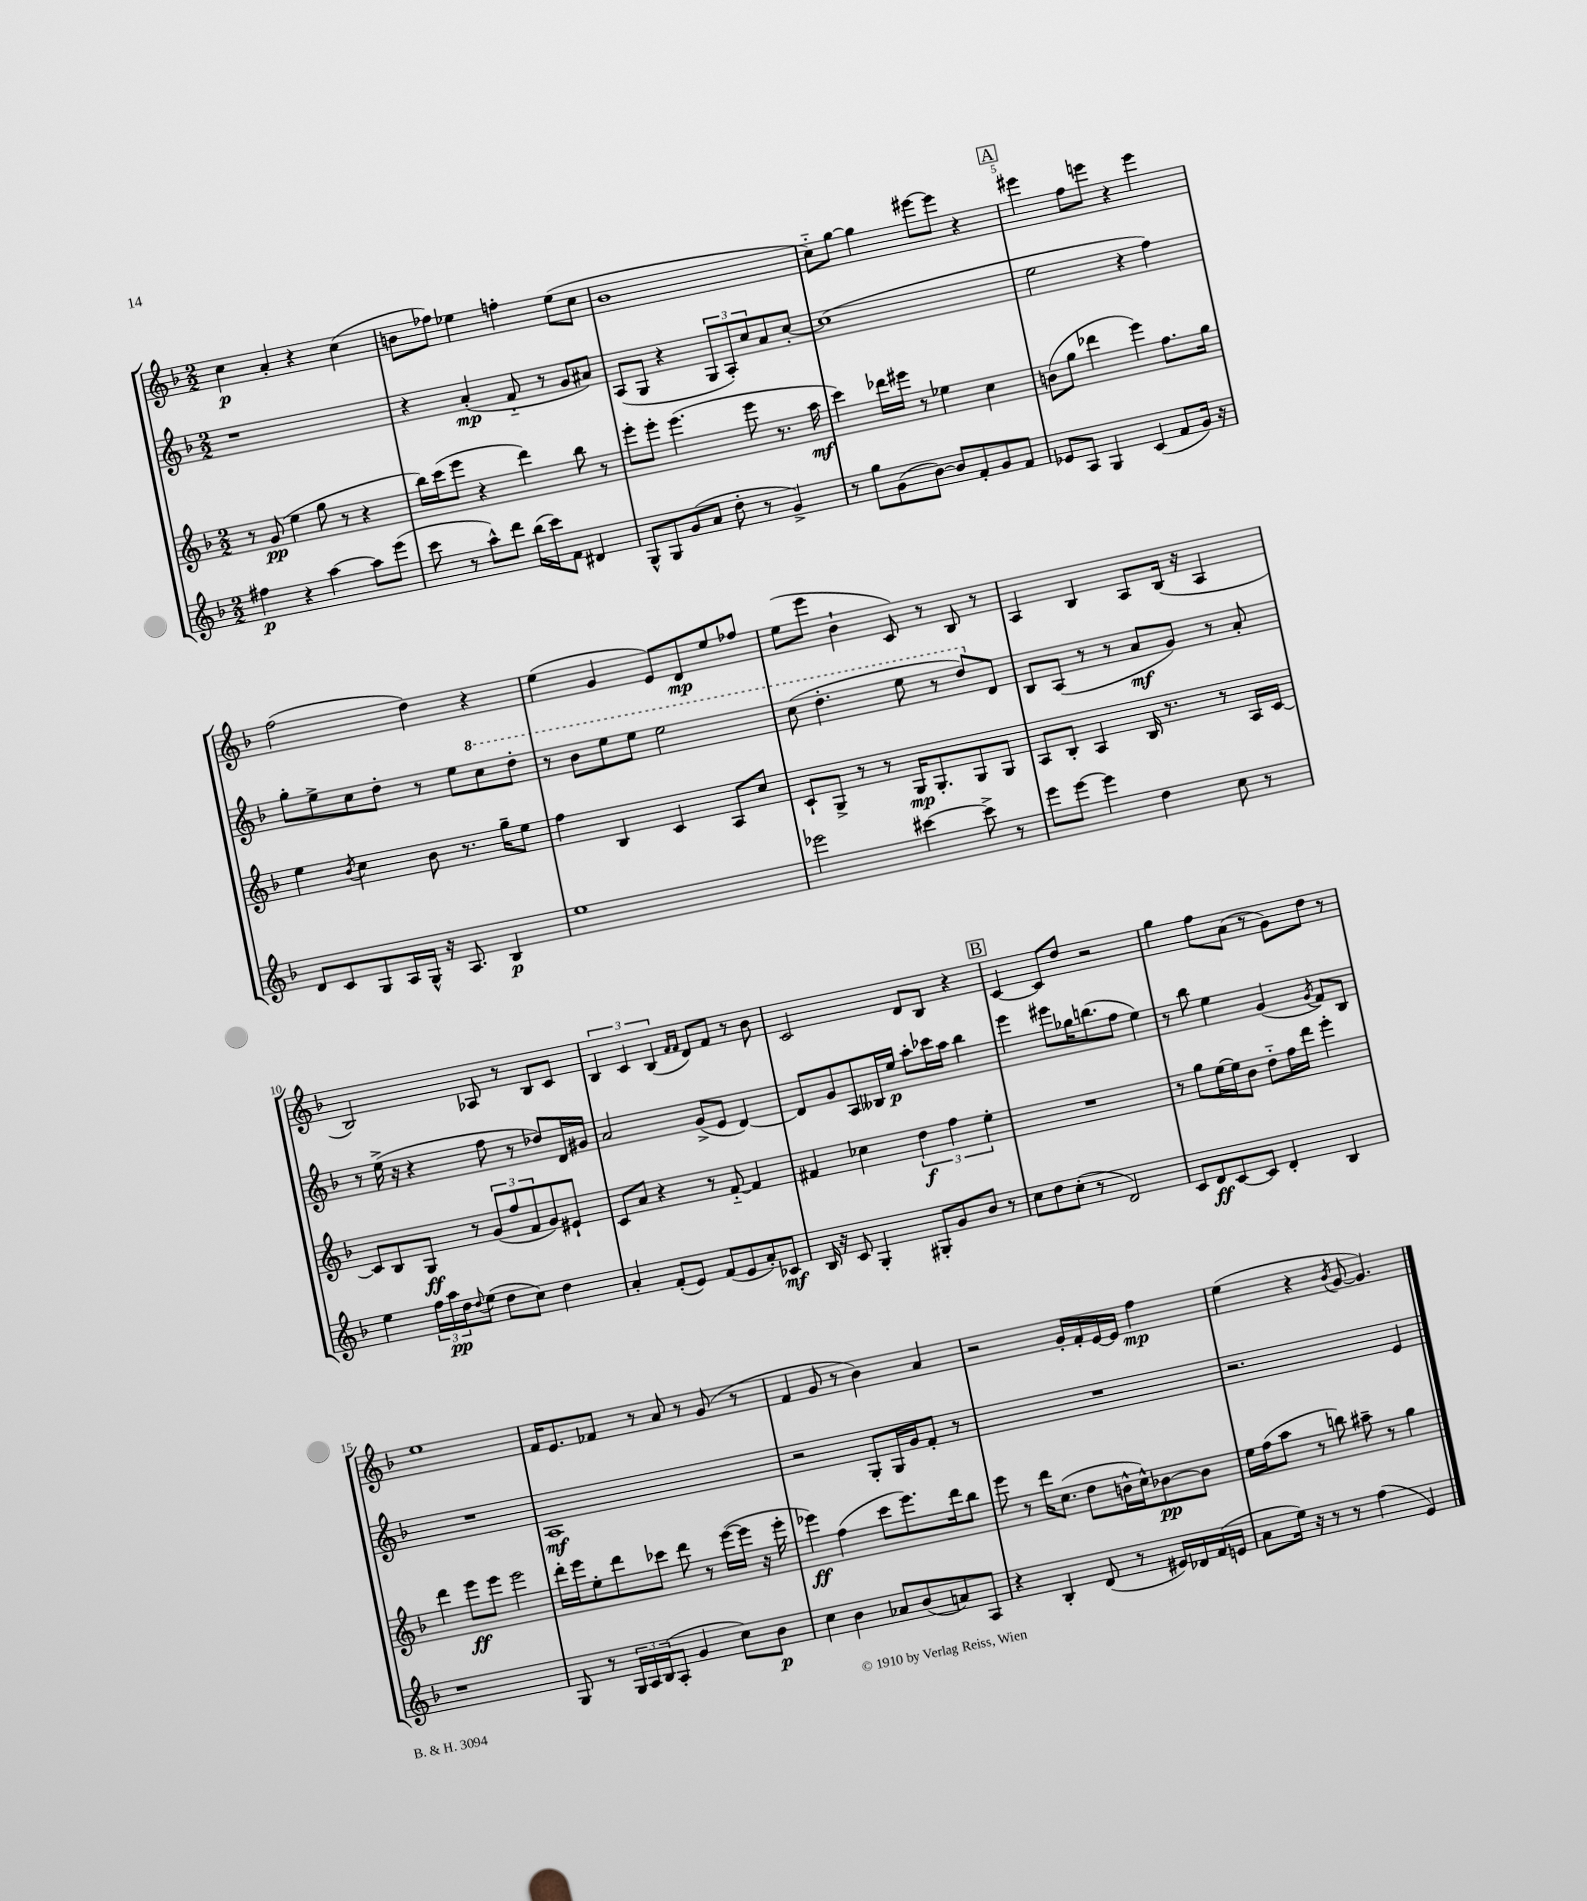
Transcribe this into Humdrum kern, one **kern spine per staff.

**kern	**dynam	**kern	**dynam	**kern	**dynam	**kern	**dynam
*part4	*part4	*part3	*part3	*part2	*part2	*part1	*part1
*staff4	*staff4	*staff3	*staff3	*staff2	*staff2	*staff1	*staff1
*clefG2	*	*clefG2	*	*clefG2	*	*clefG2	*
*k[b-]	*	*k[b-]	*	*k[b-]	*	*k[b-]	*
*M2/2	*	*M2/2	*	*M2/2	*	*M2/2	*
=1	=1	=1	=1	=1	=1	=1	=1
4ff#X\	p	8r	.	1r	.	4cc\	p
.	.	(8g/	pp	.	.	.	.
4r	.	4ee\	.	.	.	4a'/	.
[4aa\	.	8gg\	.	.	.	4r	.
.	.	8r	.	.	.	.	.
8aa\L]	.	4r	.	.	.	(4cc\	.
(8eee\J	.	.	.	.	.	.	.
=2	=2	=2	=2	=2	=2	=2	=2
8ccc\	.	16bb-\LL)	.	4r	.	8bn\L	.
.	.	(16ccc\J	.	.	.	.	.
8r	.	8eee\J	.	.	.	8ff-X\J)	.
8aa^^\L)	.	4r	.	(4a'/	mp	4ee-X\	.
8ddd\J	.	.	.	.	.	.	.
(16bb-\LL	.	4ddd\)	.	8f/	.	4ffn'\	.
16ccc\J)	.	.	.	.	.	.	.
8f\J	.	.	.	8r	.	.	.
4d#X/	.	8bb-\	.	8g/L	.	(8ee-\L	.
.	.	8r	.	8a#X/J)	.	8cc\J	.
=3	=3	=3	=3	=3	=3	=3	=3
8G^^/L	.	8eee'\L	.	(8A/L	.	1b-	.
8G/	.	8eee'\J	.	8G/J	.	.	.
(8g/	.	(4.eee\	.	4r	.	.	.
8a/J	.	.	.	.	.	.	.
8dd'\	.	.	.	12G/L	.	.	.
.	.	.	.	12A'/)	.	.	.
8r	.	8eee\	.	.	.	.	.
.	.	.	.	12cc/	.	.	.
4g^/)	.	8.r	.	8a/	.	.	.
.	.	.	.	[8cc'/J	.	.	.
.	.	16aa\	mf	.	.	.	.
=4	=4	=4	=4	=4	=4	=4	=4
8r	.	4ccc\)	.	(1cc]	.	8cc\L)	.
8gg\L	.	.	.	.	.	[8gg\J	.
(8g\	.	16ddd-X\LL	.	.	.	4gg\]	.
.	.	16eee#X\JJ	.	.	.	.	.
[8b-\J)	.	8r	.	.	.	.	.
8b-/L]	.	4ee-X\	.	.	.	[8eee#X\L	.
8f'/	.	.	.	.	.	8eee#\J]	.
8g/	.	4cc\	.	.	.	4r	.
8f/J	.	.	.	.	.	.	.
!!LO:REH:place=s1:t=A
=5	=5	=5	=5	=5	=5	=5	=5
8e-X/L	.	(8bn\L	.	2ee\	.	4eee#X\	.
8A/J	.	8gg\J	.	.	.	.	.
4G/	.	4ddd-X\	.	.	.	8ff\L	.
.	.	.	.	.	.	8eeen\J	.
(4c/	.	4eee\)	.	4r	.	4r	.
8f/L	.	8.ff\L	.	4ff\)	.	4eee\	.
16g/Jk)	.	.	.	.	.	.	.
16r	.	16gg\Jk	.	.	.	.	.
!!LO:LB:g=z
=6	=6	=6	=6	=6	=6	=6	=6
8d/L	.	4ee\	.	8gg'\L	.	(2ff\	.
8c/	.	.	.	8ee^\	.	.	.
.	.	8qb-/	.	.	.	.	.
8G/	.	4cc\	.	8cc\	.	.	.
16A/L	.	.	.	8dd'\J	.	.	.
16G^^/JJ	.	.	.	.	.	.	.
16r	.	8b-\	.	8r	.	4dd\)	.
8.A/	.	.	.	.	.	.	.
.	.	8.r	.	8ee\L	.	.	.
*	*	*	*	*8va	*	*	*
4B-/	p	.	.	8ccc\	.	4r	.
.	.	16gg~\KL	.	.	.	.	.
.	.	8ee\J	.	8ddd'\J	.	.	.
=7	=7	=7	=7	=7	=7	=7	=7
1ee	.	4ff\	.	8r	.	(4ee\	.
.	.	.	.	8bb-\L	.	.	.
.	.	4B-/	.	8eee\	.	4g/	.
.	.	.	.	8eee\J	.	.	.
.	.	4c/	.	2eee\	.	8e/L)	.
.	.	.	.	.	.	8d/	mp
.	.	8A/L	.	.	.	8ee/	.
.	.	8cc/J	.	.	.	8ff-X/J	.
=8	=8	=8	=8	=8	=8	=8	=8
2eee-X\	.	8c`/L	.	(8ccc\	.	(8ee\L	.
.	.	8G^/J	.	4.ddd'\	.	8eee\J	.
.	.	8r	.	.	.	4b-`\	.
.	.	8r	.	.	.	.	.
[4ccc#X\	.	16G/KL	mp	8eee\	.	8c/)	.
.	.	8.G'/	.	.	.	.	.
.	.	.	.	8r	.	8r	.
8ccc#^\]	.	8G/	.	8ddd/L)	.	8B-/	.
*	*	*	*	*X8va	*	*	*
8r	.	8G/J	.	8d/J	.	8r	.
=9	=9	=9	=9	=9	=9	=9	=9
8eee\L	.	8A/L	.	8B-/L	.	4A/	.
[8eee\J	.	8B-'/J	.	(8A/J	.	.	.
4eee\]	.	4A/	.	8r	.	4B-/	.
.	.	.	.	8r	.	.	.
4dd\	.	16B-/	.	8a/L	mf	8A/L	.
.	.	8.r	.	.	.	.	.
.	.	.	.	8g/J)	.	(16B-/Jk	.
.	.	.	.	.	.	16r	.
8cc\	.	8r	.	8r	.	4A/	.
8r	.	16A/LL	.	8a'/	.	.	.
.	.	[16c/JJ	.	.	.	.	.
!!LO:LB:g=z
=10	=10	=10	=10	=10	=10	=10	=10
4ee\	.	8c/L]	.	8r	.	2B-/)	.
.	.	8B-/	.	(16ee^\	.	.	.
.	.	.	.	16r	.	.	.
24ff\LL	.	8G/J	ff	4r	.	.	.
24aa\	pp	.	.	.	.	.	.
24dd\J	.	.	.	.	.	.	.
8qqdd/	.	.	.	.	.	.	.
(8ee\J	.	8r	.	.	.	.	.
8dd\L	.	(12g/L	.	8ff\	.	8A-X/	.
.	.	12ff/	.	.	.	.	.
8cc\J)	.	.	.	8r	.	8r	.
.	.	12f/	.	.	.	.	.
4dd\	.	8g/)	.	8dd-X/L)	.	8B-/L	.
.	.	8e#X`/J	.	16d/L	.	8c/J	.
.	.	.	.	16g#X/JJ	.	.	.
=11	=11	=11	=11	=11	=11	=11	=11
4a'/	.	8c/L	.	2a/	.	6B-/	.
.	.	8a/J	.	.	.	.	.
.	.	.	.	.	.	6c/	.
(8f'/L	.	4r	.	.	.	.	.
.	.	.	.	.	.	(6B-/	.
8e/J)	.	.	.	.	.	.	.
.	.	.	.	.	.	16qqf/LL	.
.	.	.	.	.	.	16qqf/JJ	.
(8f/L	.	8r	.	(8g^/L	.	8d/L)	.
8e/	.	[8f/	.	8e/J	.	8f/J	.
8a'/)	.	4f/]	.	[4d/)	.	8r	.
8c-X/J	mf	.	.	.	.	8b-\	.
=12	=12	=12	=12	=12	=12	=12	=12
16B-/	.	4f#X/	.	8d/L]	.	2c/	.
16r	.	.	.	.	.	.	.
8c/	.	.	.	8g/	.	.	.
4G'/	.	4cc-X\	.	8A/	.	.	.
.	.	.	.	16B--X/L	.	.	.
.	.	.	.	16ee/JJ	p	.	.
8G#X'/L	.	6dd\	f	8aa'\L	.	8d/L	.
8g/	.	.	.	16ccc-X\L	.	8B-/J	.
.	.	6ff\	.	.	.	.	.
.	.	.	.	16aa\JJ	.	.	.
8b-/J	.	.	.	4bb-\	.	4r	.
.	.	6ee'\	.	.	.	.	.
8r	.	.	.	.	.	.	.
!!LO:REH:place=s1:t=B
=13	=13	=13	=13	=13	=13	=13	=13
8cc\L	.	1r	.	4eee\	.	[4c/	.
8dd\	.	.	.	.	.	.	.
(8cc'\J	.	.	.	8eee#X\L	.	8c/L]	.
8r	.	.	.	16gg-X\K	.	8dd/J	.
.	.	.	.	(8.bbn\	.	.	.
2d/)	.	.	.	.	.	2r	.
.	.	.	.	8ff\J	.	.	.
.	.	.	.	4ee\)	.	.	.
=14	=14	=14	=14	=14	=14	=14	=14
8c/L	.	8r	.	8r	.	4gg\	.
8d/	ff	8gg\L	.	8bb-\	.	.	.
[8c/	.	[16ee\L	.	4ee\	.	8ff\L	.
.	.	16ee\J]	.	.	.	.	.
8c/J]	.	8b-\J	.	.	.	(8a\J	.
4d'/	.	8dd\L	.	(4g/	.	8r	.
.	.	16ff\L	.	.	.	8g\L)	.
.	.	16ddd\JJ	.	.	.	.	.
.	.	.	.	8qg/	.	.	.
4B-/	.	4eee'\	.	8f/L)	.	8dd\J	.
.	.	.	.	8B-/J	.	8r	.
!!LO:LB:g=z
=15	=15	=15	=15	=15	=15	=15	=15
1r	.	4ddd\	.	1r	.	1ee	.
.	.	8eee\L	ff	.	.	.	.
.	.	8eee\J	.	.	.	.	.
.	.	2eee\	.	.	.	.	.
=16	=16	=16	=16	=16	=16	=16	=16
8G/	.	16ddd'\LL	.	1A	mf	16f/KL	.
.	.	16eee\J	.	.	.	8.e/	.
8r	.	8ee'\	.	.	.	.	.
24G/LL	.	8ddd\	.	.	.	8f-X/J	.
24A/	.	.	.	.	.	.	.
(24B-/J	.	.	.	.	.	.	.
8A'/J	.	8ccc-X\J	.	.	.	8r	.
4g/	.	8ddd\	.	.	.	8a/	.
.	.	8r	.	.	.	8r	.
8cc\L)	.	([16eee\LL	.	.	.	(8g/	.
.	.	16eee\JJ]	.	.	.	.	.
8b-\J	p	16r	.	.	.	8r	.
.	.	16eee'\	.	.	.	.	.
=17	=17	=17	=17	=17	=17	=17	=17
4cc\	.	4eee-X\)	ff	2r	.	4f/	.
4b-\	.	(4ff\	.	.	.	8g/	.
.	.	.	.	.	.	8r	.
8a-X/L	.	8ccc\L	.	8G'/L	.	4b-\)	.
(8b-/	.	8.eee-\)	.	16G/L	.	.	.
.	.	.	.	16g/J	.	.	.
8an/)	.	.	.	8f'/J	.	4a/	.
.	.	16ddd\k	.	.	.	.	.
8A/J	.	8bb-\J	.	8r	.	.	.
=18	=18	=18	=18	=18	=18	=18	=18
4r	.	8eee\	.	1r	.	2r	.
.	.	8r	.	.	.	.	.
4B-'/	.	16ddd\KL	.	.	.	.	.
.	.	(8.cc\J	.	.	.	.	.
(8d/	.	8dd\L	.	.	.	16g'/LL	.
.	.	.	.	.	.	16f'/	.
8r	.	16bn^^\L	.	.	.	[16e/	.
.	.	16cc^^\J)	.	.	.	16e/JJ]	.
16e#X/LL)	.	[8b-X\	pp	.	.	4ff\	mp
16d-X/	.	.	.	.	.	.	.
(16f/	.	8b-\J]	.	.	.	.	.
16en/JJ	.	.	.	.	.	.	.
=19	=19	=19	=19	=19	=19	=19	=19
8a\L	.	16ee\LL	.	2.r	.	(4ee\	.
.	.	(16ff\J	.	.	.	.	.
16ee\Jk)	.	8aa\J	.	.	.	.	.
16r	.	.	.	.	.	.	.
8r	.	8r	.	.	.	4r	.
8r	.	8bbn\)	.	.	.	.	.
.	.	.	.	.	.	8qb-/	.
(4ff\	.	8aa#X~\	.	.	.	[8g/	.
.	.	8r	.	.	.	4.g/])	.
4e/)	.	4gg\	.	4e/	.	.	.
==	==	==	==	==	==	==	==
*-	*-	*-	*-	*-	*-	*-	*-
